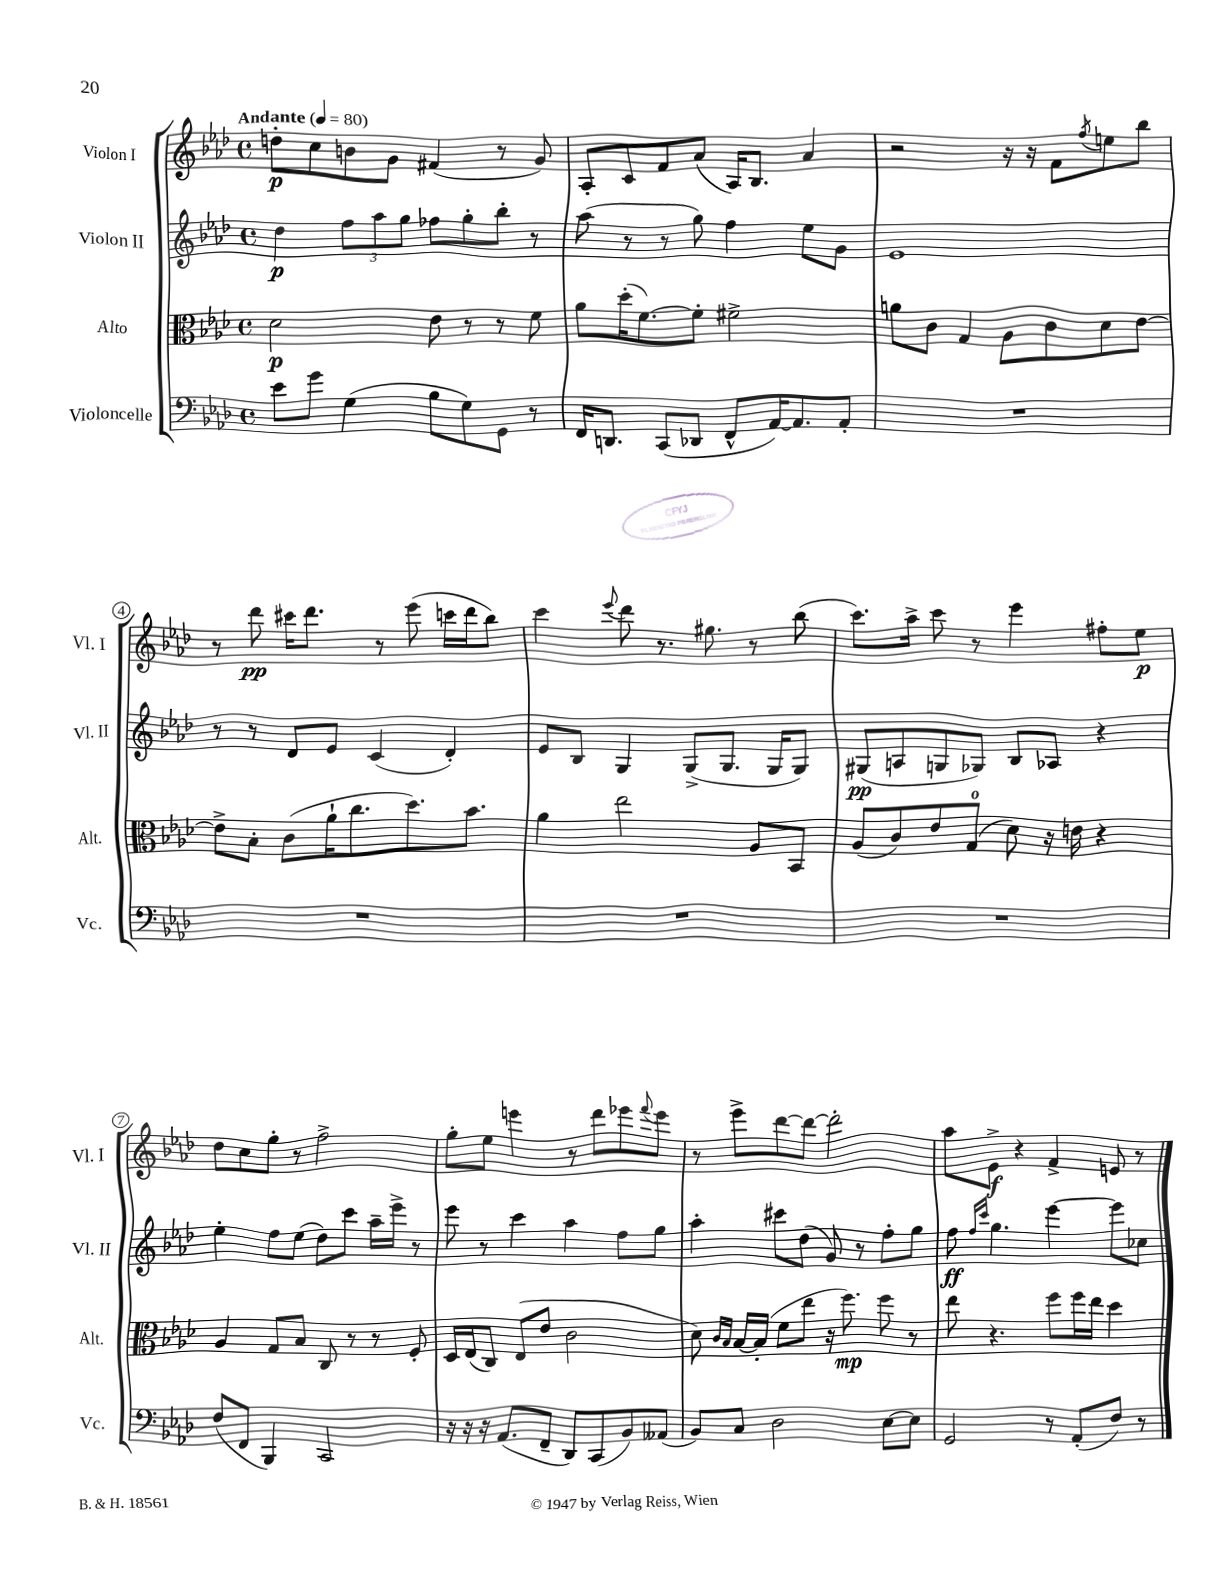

**kern	**kern	**dynam	**kern	**dynam	**kern	**dynam
*part4	*part3	*part3	*part2	*part2	*part1	*part1
*staff4	*staff3	*staff3	*staff2	*staff2	*staff1	*staff1
*I"Violoncelle	*I"Alto	*	*I"Violon II	*	*I"Violon I	*
*I'Vc.	*I'Alt.	*	*I'Vl. II	*	*I'Vl. I	*
*clefF4	*clefC3	*	*clefG2	*	*clefG2	*
*k[b-e-a-d-]	*k[b-e-a-d-]	*	*k[b-e-a-d-]	*	*k[b-e-a-d-]	*
*M4/4	*M4/4	*	*M4/4	*	*M4/4	*
*met(c)	*met(c)	*	*met(c)	*	*met(c)	*
*MM80	*MM80	*	*MM80	*	*MM80	*
=1	=1	=1	=1	=1	=1	=1
!	!	!	!	!	!LO:TX:a:B:t=Andante	!
8e-\L	2d-\	p	4dd-\	p	8ddn'\L	p
8g\J	.	.	.	.	8cc\	.
(4G\	.	.	12ff\L	.	8bn\	.
.	.	.	12aa-\	.	.	.
.	.	.	.	.	8g\J	.
.	.	.	12gg\J	.	.	.
8B-\L	8e-\	.	8ff-X\L	.	(4f#X/	.
8G\)	8r	.	8gg'\	.	.	.
8GG\J	8r	.	8bb-'\J	.	8r	.
8r	8f\	.	8r	.	8g/)	.
=2	=2	=2	=2	=2	=2	=2
16FF/KL	8a-\L	.	(8aa-\	.	8A-'/L	.
8.DDn/J	.	.	.	.	.	.
.	(16dd-'\K	.	8r	.	8c/	.
.	[8.f\)	.	.	.	.	.
(8CC/L	.	.	8r	.	8f/	.
8DD-X/J	8f'\J]	.	8gg\)	.	(8a-/J	.
8FF^^/L	2f#X^\	.	4ff\	.	16A-/KL)	.
.	.	.	.	.	8.B-/J	.
[16AA-/K)	.	.	.	.	.	.
8.AA-/]	.	.	.	.	.	.
.	.	.	8ee-\L	.	4a-/	.
8AA-'/J	.	.	8g\J	.	.	.
=3	=3	=3	=3	=3	=3	=3
1r	8an\L	.	1e-	.	2r	.
.	8c\J	.	.	.	.	.
.	4G/	.	.	.	.	.
.	8A-\L	.	.	.	16r	.
.	.	.	.	.	16r	.
.	8c\	.	.	.	8f\L	.
.	.	.	.	.	8qff/	.
.	8d-\	.	.	.	8een\	.
.	[8e-\J	.	.	.	8bb-\J	.
!!LO:LB:g=z
=4	=4	=4	=4	=4	=4	=4
1r	8e-^\L]	.	8r	.	8r	.
.	8B-'\J	.	8r	.	8ddd-\	pp
.	(8c\L	.	8d-/L	.	16ccc#X\KL	.
.	.	.	.	.	8.ddd-\J	.
.	16a-`\K	.	8e-/J	.	.	.
.	8.cc\	.	.	.	.	.
.	.	.	(4c/	.	8r	.
.	8.dd-\)	.	.	.	(8eee-\	.
.	.	.	4d-'/)	.	16cccn\LL	.
.	8.b-\J	.	.	.	16ddd-\J	.
.	.	.	.	.	8bb-\J)	.
=5	=5	=5	=5	=5	=5	=5
1r	4a-\	.	8e-/L	.	4ccc\	.
.	.	.	8B-/J	.	.	.
.	.	.	.	.	8qqeee-/	.
.	2ee-\	.	4G/	.	8ddd-\	.
.	.	.	.	.	8.r	.
.	.	.	(8G^/L	.	.	.
.	.	.	.	.	8.gg#X\	.
.	.	.	8.G/J	.	.	.
.	8A-/L	.	.	.	8r	.
.	.	.	16G/KL	.	.	.
.	8BB-/J	.	8G/J)	.	(8bb-\	.
=6	=6	=6	=6	=6	=6	=6
1r	(8A-/L	.	(8G#X/L	pp	8.ccc\L)	.
.	8c/)	.	8An/	.	.	.
.	.	.	.	.	16aa-^\Jk	.
.	8e-/	.	8Gn/	.	8ccc\	.
.	(8G/J	.	8G-X/J)	.	8r	.
.	8d-\)	.	8B-/L	.	4eee-\	.
.	16r	.	8A-X/J	.	.	.
.	16en\	.	.	.	.	.
.	4r	.	4r	.	8ff#X'\L	.
.	.	.	.	.	8ee-\J	p
!!LO:LB:g=z
=7	=7	=7	=7	=7	=7	=7
(8F/L	4A-/	.	4ee-'\	.	8dd-\L	.
8FF/J	.	.	.	.	8cc\	.
4BBB-/)	8G/L	.	8ff\L	.	8gg'\J	.
.	8B-/J	.	(8ee-\J	.	8r	.
2CC/	8C/	.	8dd-\L)	.	2ff^\	.
.	8r	.	8ccc\J	.	.	.
.	8r	.	16aa-~\LL	.	.	.
.	.	.	16eee-^\JJ	.	.	.
.	8F'/	.	8r	.	.	.
=8	=8	=8	=8	=8	=8	=8
16r	16D-/LL	.	8eee-\	.	8gg'\L	.
16r	(16E-/J	.	.	.	.	.
16r	8C/J)	.	8r	.	8ee-\J	.
(8.AA-/L	.	.	.	.	.	.
.	(8E-/L	.	4ccc\	.	4eeen\	.
8FF~/J	8e-/J	.	.	.	.	.
8DD-/L)	2c\	.	4aa-\	.	8r	.
(8CC/	.	.	.	.	8ddd-\L	.
8BB-/)	.	.	8ff\L	.	8eee-X\	.
.	.	.	.	.	8qqfff/	.
(8AA--X/J	.	.	8gg\J	.	8eee-\J	.
=9	=9	=9	=9	=9	=9	=9
8BB-/L)	8d-\)	.	4aa-'\	.	8r	.
.	16qqc/LL	.	.	.	.	.
.	16qqB-/JJ	.	.	.	.	.
8C/J	[16B-/LL	.	.	.	8eee-^\L	.
.	(16B-'/JJ]	.	.	.	.	.
2D-\	8f\L	.	8ccc#X\L	.	[8ddd-\	.
.	8ee-\J	.	(8dd-\J	.	8ddd-\J_	.
.	16r	.	8g/)	.	2ddd-'\]	.
.	8.ff\)	mp	.	.	.	.
.	.	.	8r	.	.	.
[8E-\L	8ff\	.	8ff'\L	.	.	.
8E-\J]	8r	.	8gg\J	.	.	.
=10	=10	=10	=10	=10	=10	=10
2GG/	8ee-\	.	8ff\	ff	8aa-\L	.
.	.	.	16qqff/LL	.	.	.
.	.	.	16qqccc/JJ	.	.	.
.	4.r	.	4.gg\	.	8e-^\J	f
.	.	.	.	.	4r	.
8r	8ff\L	.	[4eee-\	.	4f^/	.
(8AA-'/L	16ff\L	.	.	.	.	.
.	16ee-\JJ	.	.	.	.	.
8F/J)	4dd-\	.	8eee-\L]	.	8en/	.
8r	.	.	8cc-X\J	.	8r	.
==	==	==	==	==	==	==
*-	*-	*-	*-	*-	*-	*-
